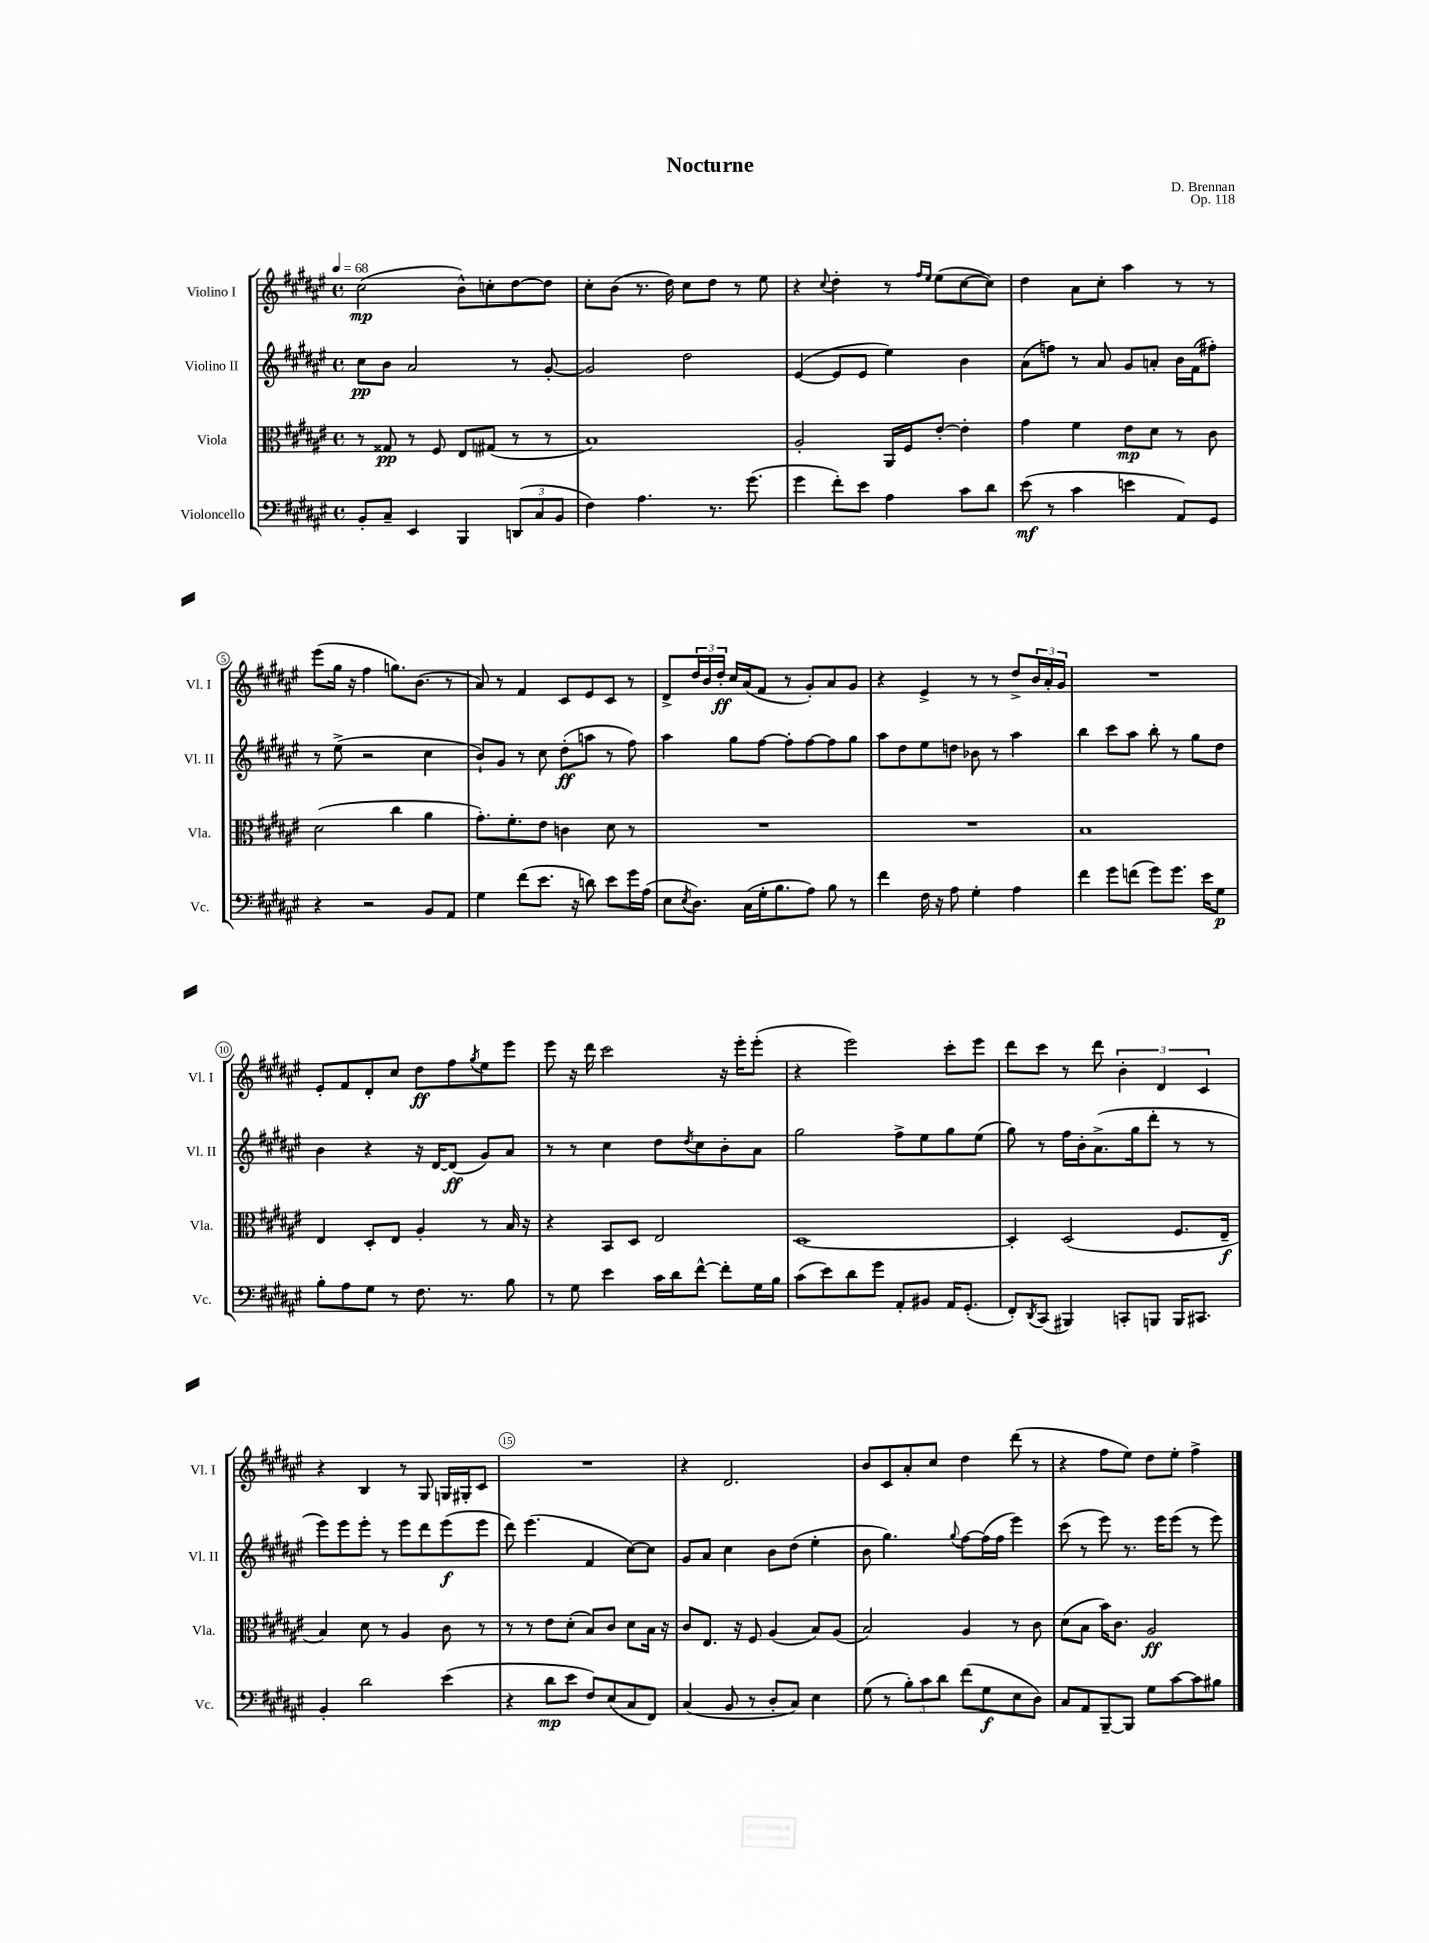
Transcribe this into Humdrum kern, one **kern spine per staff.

**kern	**kern	**kern	**kern
*staff4	*staff3	*staff2	*staff1
*clefF4	*clefC3	*clefG2	*clefG2
*k[f#c#g#d#a#e#]	*k[f#c#g#d#a#e#]	*k[f#c#g#d#a#e#]	*k[f#c#g#d#a#e#]
*M4/4	*M4/4	*M4/4	*M4/4
*met(c)	*met(c)	*met(c)	*met(c)
*MM68	*MM68	*MM68	*MM68
8BB'	8r	8cc#	(2cc#
8C#~	8G##	8b	.
4EE#	8r	2a#	.
.	8F#	.	.
4BBB	8E#	.	8b^^)
.	(8G#	.	8cc'
(12DD	8r	8r	[8dd#
12C#	.	.	.
.	8r	[8g#'	8dd#]
12BB	.	.	.
=	=	=	=
4F#)	1B)	2g#]	8cc#'
.	.	.	(8b
4.A#	.	.	8.r
.	.	.	16dd#)
.	.	2dd#	8cc#
8.r	.	.	8dd#
.	.	.	8r
(8.g#	.	.	.
.	.	.	8ee#
=	=	=	=
4g#	2A#'	([4e#	4r
.	.	.	8qqcc#
8f#')	.	8e#]	4dd#'
8e#	.	8e#	.
4A#	16AA#	4ee#)	8r
.	16F#	.	.
.	.	.	16qqff#
.	.	.	16qqee#
.	[8e#'	.	(8ee#
8c#	4e#']	4b	[8cc#
8d#	.	.	8cc#])
=	=	=	=
(8e#	4g#	(8a#	4dd#
8r	.	8ff)	.
4c#	4f#	8r	8a#
.	.	8a#	8cc#'
4e	8e#	8g#	4aa#
.	8d#	8a'	.
8AA#)	8r	16b	8r
.	.	(16f#	.
8GG#	8c#	8ff#')	8r
=	=	=	=
4r	(2d#	8r	(8eee#
.	.	(8ee#^	16gg#
.	.	.	16r
2r	.	2r	4ff#
.	4cc#	.	8.gg)
.	.	.	(8.b
8BB	4a#	4cc#	.
8AA#	.	.	8r
=	=	=	=
4G#	8.g#')	8b`)	8a#)
.	.	8g#	8r
.	8.f#'	.	.
(8f#	.	8r	4f#
8.e#	8e#	8cc#	.
.	4c	(8dd#'	8c#
16r	.	.	.
8d)	.	8aa	8e#
8e#	8d#	8r	8c#
16g#	8r	8ff#)	8r
(16A#	.	.	.
=	=	=	=
8E#	1r	4aa#	8d#^
8qE#	.	.	.
8.D#)	.	.	24dd#
.	.	.	24b
.	.	.	24dd#'
.	.	8gg#	16cc#
(16C#	.	.	(16a#
16G#'	.	[8ff#	8f#
8.B	.	.	.
.	.	8ff#']	8r
8A#)	.	[8ff#	8g#')
8B	.	8ff#]	8a#
8r	.	8gg#	8g#
=	=	=	=
4f#	1r	8aa#	4r
.	.	8dd#	.
16F#	.	8ee#	4e#^
16r	.	.	.
8A#	.	8dd	.
4G#'	.	8b-	8r
.	.	8r	8r
4A#	.	4aa#	8dd#^
.	.	.	24b
.	.	.	24a#'
.	.	.	24g#
=	=	=	=
4f#	1B	4bb	1r
8g#	.	8ccc#	.
(8f	.	8aa#	.
8g#)	.	8bb'	.
8.g#	.	8r	.
.	.	8gg#	.
16e#	.	.	.
8G#	.	8dd#	.
=	=	=	=
8B'	4E#	4b	8e#'
8A#	.	.	8f#
8G#	8D#'	4r	8d#'
8r	8E#	.	8cc#
8.F#	4A#'	16r	8dd#
.	.	[16d#	.
.	.	(8d#]	8ff#
8.r	.	.	.
.	.	.	8qgg#
.	8r	8g#)	8ee#
8B	16B	8a#	8eee#
.	16r	.	.
=	=	=	=
8r	4r	8r	8eee#
8G#	.	8r	16r
.	.	.	16ddd#
4e#	8BB	4cc#	2ccc#
.	8D#	.	.
16c#	2E#	8dd#	.
16d#	.	.	.
.	.	8qdd#	.
[8f#^^	.	8cc#	.
8f#']	.	8b'	16r
.	.	.	16eee#'
16G#	.	8a#	(8eee#'
16B	.	.	.
=	=	=	=
(8c#	[1D#	2gg#	4r
8e#)	.	.	.
8d#	.	.	2eee#)
8g#	.	.	.
8AA#'	.	8ff#^	.
8BB#	.	8ee#	.
16AA#	.	8gg#	8ccc#'
(8.GG#'	.	.	.
.	.	(8ee#	8eee#
=	=	=	=
8FF#')	4D#']	8gg#)	8ddd#
8qDD#	.	.	.
(8CC#	.	8r	8ccc#
4BBB#)	(2D#	16ff#	8r
.	.	16b'	.
.	.	(8.a#^	8ddd#
8CC'	.	.	6b'
.	.	16gg#	.
8BBB	.	8ddd#'	.
.	.	.	6d#
16BBB	8.F#	8r	.
8.CC#	.	.	.
.	.	.	6c#
.	.	8r	.
.	16E#~	.	.
=	=	=	=
4BB'	4B)	8eee#)	4r
.	.	8eee#	.
2d#	8d#	8eee#'	4B
.	8r	8r	.
.	4A#	8eee#	8r
.	.	8ddd#	8G#
(4e#	8c#	(8eee#	16G
.	.	.	16G#'
.	8r	8eee#	8c#
=	=	=	=
4r	8r	8ddd#)	1r
.	8r	(4.eee#	.
8d#	8e#	.	.
8e#	(8d#'	.	.
8F#)	8B)	4f#	.
(8E#	8c#	.	.
8C#	8d#	[8cc#)	.
8FF#)	16B	8cc#]	.
.	16r	.	.
=	=	=	=
(4C#	8c#	8g#	4r
.	8.E#	8a#	.
8BB	.	4cc#	2.d#
.	16r	.	.
8r	8F#	.	.
8D#'	(4A#	8b	.
8C#)	.	(8dd#	.
4E#	8B)	4ee#'	.
.	(8A#	.	.
=	=	=	=
(8G#	2B)	8b	8b
8r	.	4.gg#)	8c#
12B')	.	.	8a#'
12c#	.	.	.
.	.	.	8cc#
12d#	.	.	.
.	.	8qqgg#	.
(8f#	4A#	[8ff#	4dd#
8G#	.	(16ff#]	.
.	.	16ff#	.
8E#	8r	4eee#)	(8ddd#
8D#)	8c#	.	8r
=	=	=	=
8C#	(8d#	(8ccc#	4r
8AA#	8B	8r	.
[8BBB~	16b)	8eee#)	8ff#
.	8.c#	.	.
8BBB]	.	8.r	8ee#)
8G#	2A#	.	8dd#
.	.	16eee#	.
[8c#	.	(8eee#	8ee#'
8c#]	.	8r	4ff#^
8B#	.	8eee#)	.
==	==	==	==
*-	*-	*-	*-
